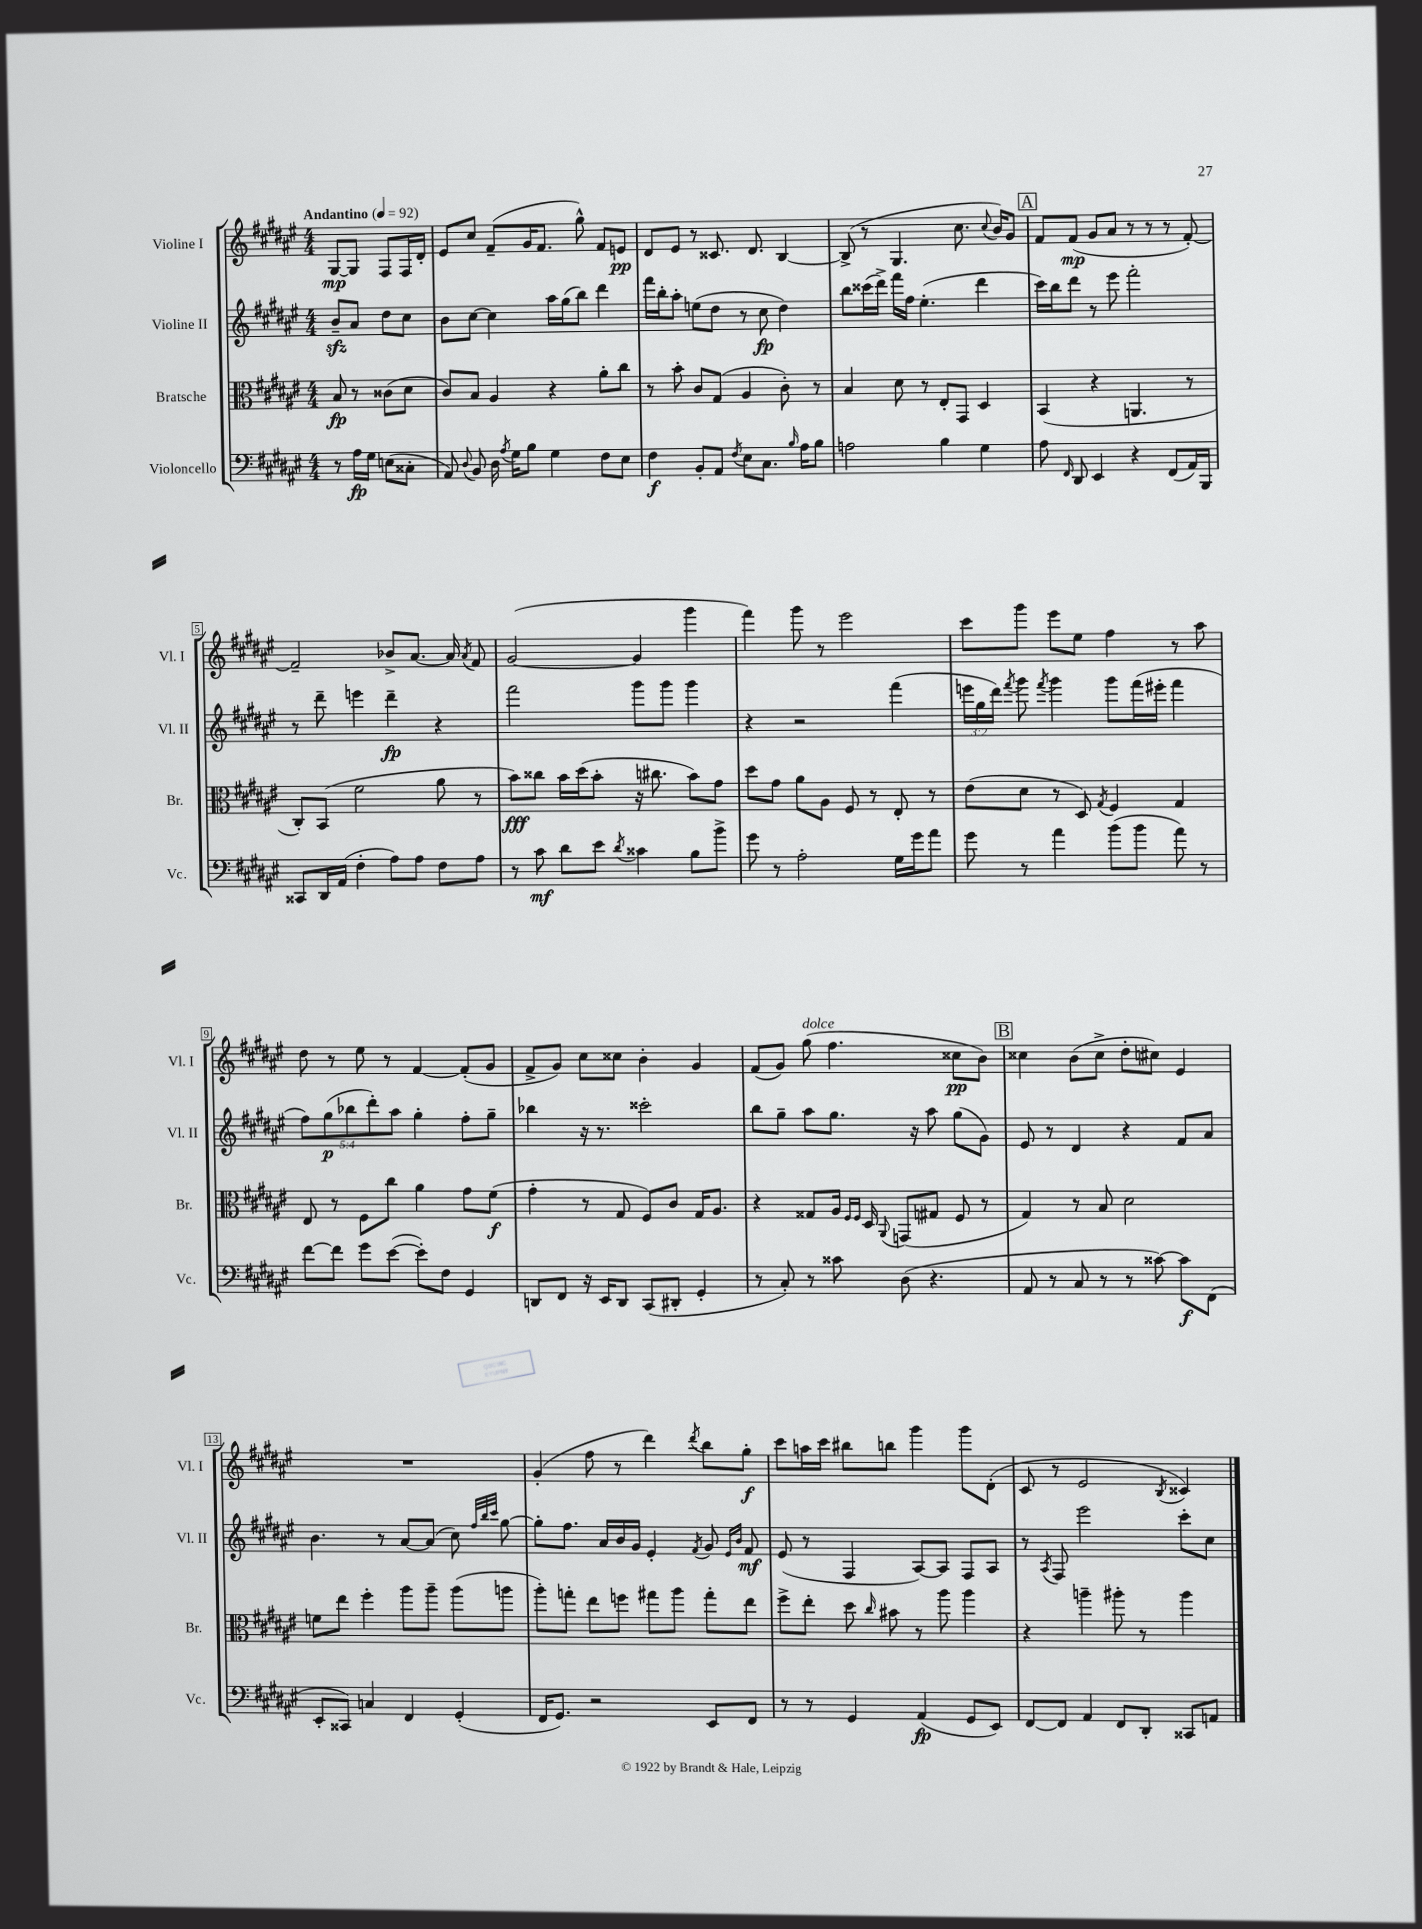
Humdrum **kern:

**kern	**kern	**kern	**kern
*staff4	*staff3	*staff2	*staff1
*clefF4	*clefC3	*clefG2	*clefG2
*k[f#c#g#d#a#e#]	*k[f#c#g#d#a#e#]	*k[f#c#g#d#a#e#]	*k[f#c#g#d#a#e#]
*M4/4	*M4/4	*M4/4	*M4/4
*MM92	*MM92	*MM92	*MM92
8r	8B	8b~	[8G#
16A#	8r	8a#	8G#]
16G#	.	.	.
(8E	(8c##	8dd#	8F#
8C##'	8d#	8cc#	16F#
.	.	.	16d#'
=	=	=	=
8AA#)	8c#)	8b	8e#
8qqD#	.	.	.
8BB	8B	[8cc#	8cc#
16D#	4A#	4cc#]	(8f#~
8qA#	.	.	.
16G#	.	.	.
8B	.	.	16g#
.	.	.	8.f#
4G#	4r	16aa#	.
.	.	(16gg#	.
.	.	8bb)	8gg#^^)
8F#	8a#'	4ddd#	8f#
8E#	8cc#	.	8e
=	=	=	=
4F#	8r	16fff#	8d#
.	.	16bb'	.
.	8b'	8aa#'	8e#
8BB'	8c#	(8ee	8r
8AA#	(8G#	8dd#	8.c##
8qF#	.	.	.
8E#	4A#	8r	.
.	.	.	8.d#
8.C#	.	8cc#	.
.	8c#')	4dd#)	[4B
16qqB	.	.	.
16A#	.	.	.
8B	8r	.	.
=	=	=	=
2A	4B	8bb	(8B^]
.	.	(16ccc##	8r
.	.	16ddd#^)	.
.	8d#	16fff#	4.G#
.	.	16ff#	.
.	8r	(4.ee#'	.
4B	8E#'	.	.
.	8GG#	.	8.cc#
4G#	4D#	4ddd#	.
.	.	.	8qqcc#
.	.	.	16b)
.	.	.	8g#
=	=	=	=
8A#	(4BB	16ccc#)	8f#
.	.	16bb	.
16qqFF#	.	.	.
8DD#	.	8ddd#	(8f#
4EE#	4r	8r	8g#
.	.	8eee#	8a#
4r	4.AA	2fff#'	8r
.	.	.	8r
(8FF#	.	.	8r
16AA#)	8r	.	[8f#')
16BBB	.	.	.
=	=	=	=
8CC##	8C#')	8r	2f#~]
16DD#	(8BB	8ddd#~	.
(16AA#	.	.	.
4F#'	2f#	4eee	.
8A#)	.	4ddd#~	8b-^
8A#	.	.	[8.a#
8F#	8a#	4r	.
.	.	.	16a#]
.	.	.	8qa#
8A#	8r	.	8f#
=	=	=	=
8r	8b)	2fff#	([2g#
8c#	8cc##	.	.
8d#	16b	.	.
.	(16dd#	.	.
8e#	8b'	.	.
8qd#	.	.	.
4c##	16r	8ggg#	4g#]
.	8.cc#	.	.
.	.	8ggg#	.
8B	8b)	4ggg#	4ggg#
8b^	8g#	.	.
=	=	=	=
8g#	8dd#	4r	4fff#)
8r	8g#	.	.
2A#'	8a#	2r	8ggg#
.	8A#	.	8r
.	8F#	.	2eee#
.	8r	.	.
16G#	8E#'	(4fff#	.
16g#	.	.	.
8a#	8r	.	.
=	=	=	=
8g#	(8e#	24eee	8ccc#
.	.	24gg#	.
.	.	24ddd#)	.
.	.	8qfff#	.
8r	8d#	8ggg#	8ggg#
.	.	8qfff#	.
4a#	8r	4ggg#	8eee#
.	8D#)	.	8ee#
.	8qG#	.	.
(8b	4F#	8ggg#	4ff#
8b	.	(16fff#	.
.	.	16eee#'	.
8a#)	4G#	4fff#	8r
8r	.	.	8aa#
=	=	=	=
[8f#	8E#	10ff#)	8dd#
.	.	(10gg#	.
8f#]	8r	.	8r
.	.	10bb-	.
8g#	8F#	.	8ee#
.	.	10ddd#')	.
([8e#	8cc#	.	8r
.	.	10aa#	.
8e#'])	4a#	4gg#'	[4f#
8F#	.	.	.
4GG#	8g#	8ff#'	(8f#']
.	(8f#	8gg#~	8g#
=	=	=	=
8DD	4g#'	4bb-	8f#^
8FF#	.	.	8g#)
16r	8r	16r	8cc#
16EE#	.	8.r	.
8DD	8G#	.	8cc##
(8CC#	8F#)	2ccc##'	4b'
8DD#'	8c#	.	.
4GG#'	16G#	.	4g#
.	8.A#	.	.
=	=	=	=
8r	4r	8bb	(8f#
8C#')	.	8gg#~	8g#)
8r	8G##	8aa#	(8gg#
8c##	16A#	8.gg#	4.ff#
.	16qqF#	.	.
.	16qqF#	.	.
.	16D#	.	.
.	8qqAA#	.	.
(8D#	(8GG	.	.
.	.	16r	.
4.r	8G#	8aa#	.
.	8F#	(8gg#	8cc##
.	8r	8g#)	8b)
=	=	=	=
8AA#	4G#)	8e#	4cc##
8r	.	8r	.
8C#	8r	4d#	(8b
8r	8B	.	8cc##^
8r	2d#	4r	8dd#'
[8c##)	.	.	8cc#)
8c##]	.	8f#	4e#
(8FF#	.	8a#	.
=	=	=	=
8EE#'	8f	4.b	1r
8CC##)	8ee#	.	.
4C	4ff#'	.	.
.	.	8r	.
4FF#	8aa#	[8a#	.
.	8aa#~	(8a#]	.
(4GG#'	(8aa#	8cc#)	.
.	.	32qqff#	.
.	.	32qqbb	.
.	.	32qqccc#	.
.	8aa	[8gg#	.
=	=	=	=
16FF#	8aa#')	8gg#']	(4g#'
8.GG#)	.	.	.
.	8gg'	8.ff#	.
2r	8ee#	.	8ff#
.	.	16a#	.
.	8ff	16b	8r
.	.	16g#	.
.	8gg#	4e#'	4ddd#)
.	8aa#	.	.
.	.	8qf#	8qddd#
8EE#	8gg#'	8g#	8bb
.	.	16qqe#	.
.	.	16qqb	.
8FF#	8ee#	8f#	8gg#'
=	=	=	=
8r	8ff#^	(8e#	8ccc#
8r	8ee#'	8r	16aa
.	.	.	16ccc#
4GG#	8dd#	4F#	8bb#
.	16qqcc#	.	.
.	8b#	.	8bb
(4AA#	8r	[8A#)	4ggg#
.	8aa#	8A#]	.
8GG#	4aa#	8F#	8ggg#
8EE#)	.	8A#	(8d#'
=	=	=	=
[8FF#	4r	8r	8c#
.	.	8qA#	.
8FF#]	.	8F#	8r
4AA#	4aa~	2eee#	2e#
8FF#	8aa#'	.	.
8DD#'	8r	.	.
.	.	.	8qB
8CC##	4aa#	8ccc#'	4c##)
8AA	.	8cc#	.
==	==	==	==
*-	*-	*-	*-
